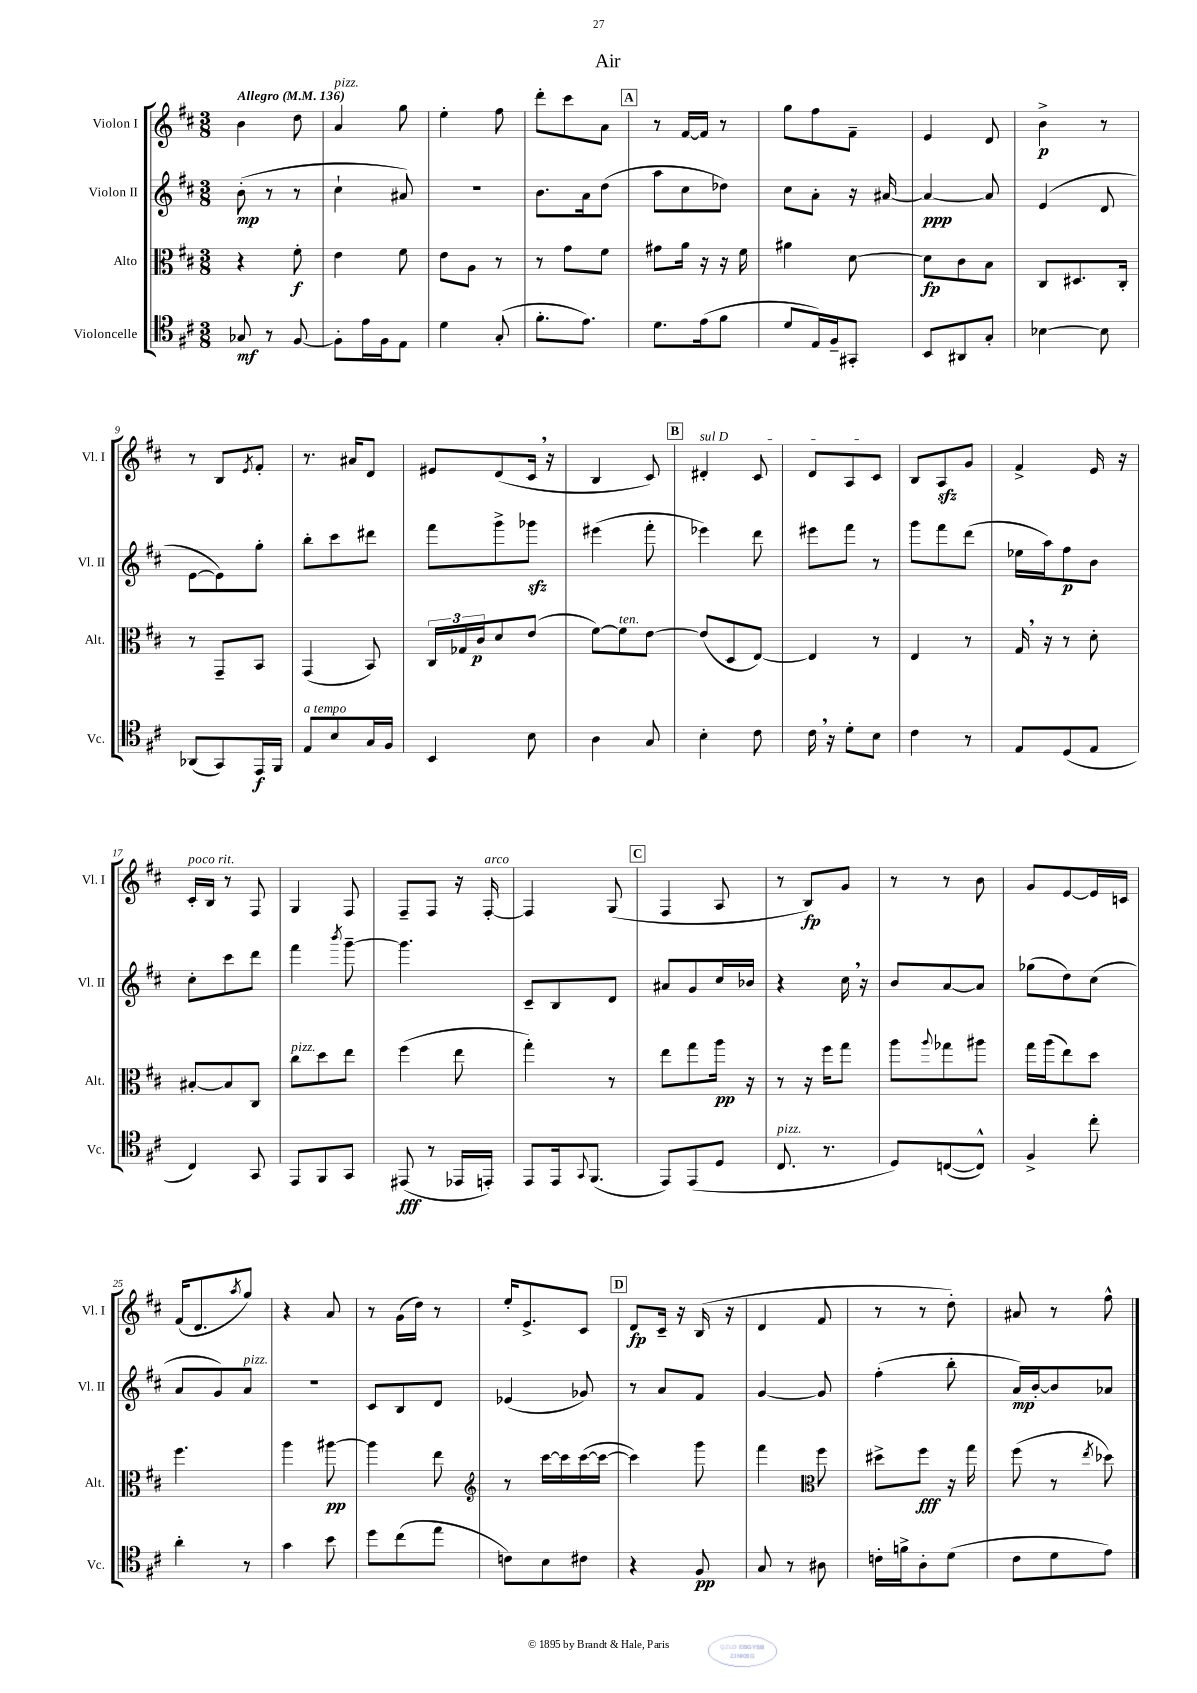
\header { title = "Air" }
<<
\new StaffGroup <<
\new Staff = "s0" \with { instrumentName = "Violon I" shortInstrumentName = "Vl. I" } {
    \clef treble \key d \major \numericTimeSignature \time 3/8 \tempo "Allegro" 4 = 136
    b'4 d''8 |
    a'4^\markup { \italic "pizz." } g''8 |
    e''4-. fis''8 |
    d'''8-. cis'''8 a'8 |
    \mark \markup { \box "A" } r8 fis'16~ fis'16 r8 |
    g''8 fis''8 fis'8-- |
    e'4 d'8 |
    b'4->\p r8 |
    r8 b8 \acciaccatura { e'8 } fis'8-. |
    r8. ais'16 d'8 |
    eis'8 d'8( cis'16 \breathe r16 |
    b4 cis'8) |
    \mark \markup { \box "B" } \once \override TextSpanner.bound-details.left.text = \markup { \italic "sul D" } dis'4-.\startTextSpan cis'8 |
    d'8 a8 cis'8\stopTextSpan |
    b8 a8\sfz g'8 |
    fis'4-> e'16 r16 |
    cis'16-.^\markup { \italic "poco rit." } b16 r8 fis8 |
    g4 fis8 |
    fis8-- fis8 r16 fis16~-.^\markup { \italic "arco" } |
    fis4 g8( |
    \mark \markup { \box "C" } fis4 a8 |
    r8 b8\fp) g'8 |
    r8 r8 b'8 |
    g'8 e'8~ e'16 c'16 |
    fis'16( d'8. \acciaccatura { a''8 } g''8) |
    r4 a'8 |
    r8 g'16( d''16) r8 |
    e''16-. e'8.-> cis'8 |
    \mark \markup { \box "D" } d'8\fp cis'16-- r16 b16( r16 |
    d'4 fis'8 |
    r8 r8 d''8-.) |
    ais'8 r8 fis''8-^ \bar "|." |
}
\new Staff = "s1" \with { instrumentName = "Violon II" shortInstrumentName = "Vl. II" } {
    \clef treble \key d \major \numericTimeSignature \time 3/8
    b'8-.\mp( r8 r8 |
    cis''4-! ais'8) |
    R4. |
    b'8. a'16 d''8( |
    \mark \markup { \box "A" } a''8 cis''8 des''8) |
    cis''8 a'8-. r16 ais'16~ |
    ais'4~\ppp ais'8 |
    e'4( d'8 |
    e'8~ e'8) g''8-. |
    b''8-. cis'''8 dis'''8 |
    fis'''8 g'''8-> ges'''8\sfz |
    eis'''4( fis'''8-. |
    \mark \markup { \box "B" } ees'''4) d'''8 |
    eis'''8 fis'''8 r8 |
    g'''8 fis'''8 d'''8( |
    ees''16 a''16) fis''8\p b'8 |
    cis''8-. cis'''8 d'''8 |
    fis'''4 \acciaccatura { b'''8 } g'''8~-- |
    g'''4. |
    cis'8-- b8 d'8 |
    \mark \markup { \box "C" } ais'8 g'8 cis''16 bes'16 |
    r4 cis''16 \breathe r16 |
    b'8 a'8~ a'8 |
    ges''8( d''8) cis''8( |
    a'8 g'8) a'8^\markup { \italic "pizz." } |
    R4. |
    cis'8 b8 d'8 |
    ees'4( ges'8) |
    \mark \markup { \box "D" } r8 a'8 fis'8 |
    g'4~ g'8 |
    fis''4-.( b''8-. |
    a'16\mp) b'16~-. b'8 aes'8 \bar "|." |
}
\new Staff = "s2" \with { instrumentName = "Alto" shortInstrumentName = "Alt." } {
    \clef alto \key d \major \numericTimeSignature \time 3/8
    r4 fis'8-.\f |
    e'4 fis'8 |
    e'8 a8 r8 |
    r8 g'8 fis'8 |
    \mark \markup { \box "A" } gis'8 a'16 r16 r16 fis'16 |
    ais'4 d'8~ |
    d'8\fp cis'8 b8 |
    cis8 dis8. cis16-. |
    r8 g,8-- b,8 |
    g,4( b,8) |
    \tuplet 3/2 { cis16 ges16 cis'16\p } d'8 e'8( |
    fis'8~) fis'8^\markup { \italic "ten." } e'8~ |
    \mark \markup { \box "B" } e'8( d8 e8~) |
    e4 r8 |
    e4 r8 |
    g16 \breathe r16 r8 d'8-. |
    bis8~-. bis8 cis8 |
    cis''8^\markup { \italic "pizz." } d''8 e''8 |
    fis''4( e''8 |
    g''4-.) r8 |
    \mark \markup { \box "C" } e''8 g''8 a''16\pp r16 |
    r8 r16 fis''16 g''8 |
    a''8 \appoggiatura { a''8 } ges''8 ais''8 |
    g''16 a''16( e''8) d''8 |
    fis''4. |
    a''4 ais''8~\pp |
    ais''4 e''8 |
    \clef treble r8 cis'''16~ cis'''16 cis'''16~( cis'''16~ |
    \mark \markup { \box "D" } cis'''4) g'''8 |
    fis'''4 \clef alto fis''8 |
    dis''8-> fis''8\fff r16 g''16 |
    fis''8( r8 \acciaccatura { e''8 } des''8) \bar "|." |
}
\new Staff = "s3" \with { instrumentName = "Violoncelle" shortInstrumentName = "Vc." } {
    \clef tenor \key d \major \numericTimeSignature \time 3/8
    ges8\mf r8 fis8~ |
    fis8-. e'16 fis16 e8 |
    d'4 g8-.( |
    fis'8.-. e'8.) |
    \mark \markup { \box "A" } d'8. e'16( fis'8 |
    d'8 e16) fis16-- gis,8-. |
    b,8 ais,8 g8-. |
    bes4~ bes8 |
    aes,8( g,8) e,16\f fis,16 |
    e8^\markup { \italic "a tempo" } b8 g16 fis16 |
    b,4 b8 |
    a4 g8 |
    \mark \markup { \box "B" } b4-. cis'8 |
    cis'16 \breathe r16 d'8-. b8 |
    cis'4 r8 |
    e8 d8( e8 |
    cis4) g,8 |
    e,8 fis,8 g,8 |
    eis,8\fff( r8 ees,16 e,16-.) |
    e,8 e,16 \appoggiatura { g,8 } fis,8.( |
    \mark \markup { \box "C" } e,8) e,8( d8 |
    cis8.^\markup { \italic "pizz." } r8. |
    d8) c8~( c8-^) |
    fis4-> cis''8-. |
    a'4-. r8 |
    g'4 b'8 |
    d''8 cis''8( e''8 |
    c'8) b8 cis'8 |
    \mark \markup { \box "D" } r4 fis8\pp |
    g8 r8 ais8 |
    c'16-. f'16-> a8-. d'8( |
    cis'8 d'8 e'8) \bar "|." |
}
>>
>>
